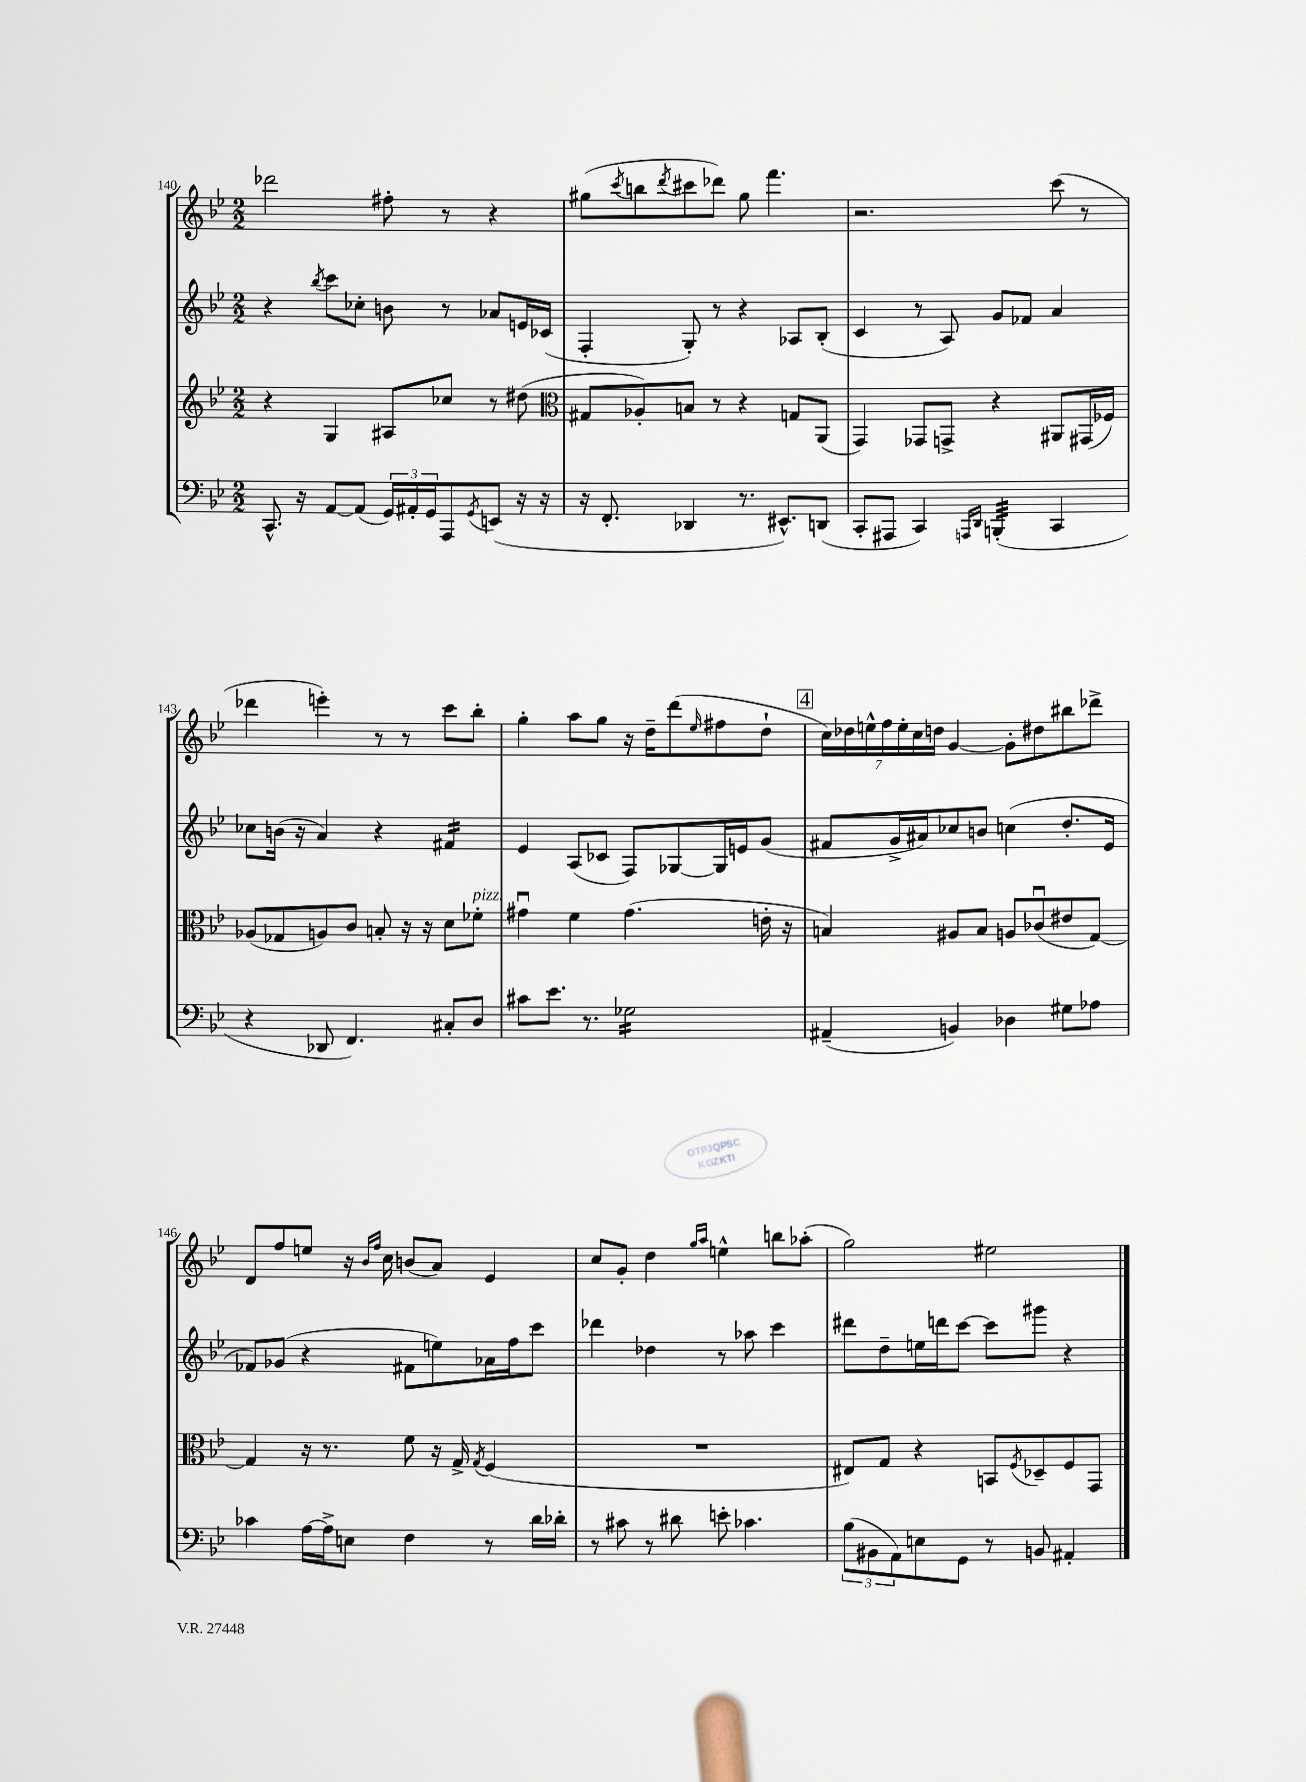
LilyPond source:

<<
\new StaffGroup <<
\new Staff = "s0" {
    \clef treble \key bes \major \numericTimeSignature \time 2/2
    des'''2 fis''8-. r8 r4 |
    gis''8( \acciaccatura { c'''8 } b''8 \acciaccatura { d'''8 } cis'''8 des'''8) gis''8 f'''4. |
    r2. c'''8( r8 |
    des'''4 e'''4-.) r8 r8 c'''8 bes''8-. |
    g''4-. a''8 g''8 r16 d''16-- d'''8( \grace { ees''16 } fis''8 d''8-! |
    \mark \markup { \box "4" } \tuplet 7/4 { c''16) des''16 e''16-^ f''16 e''16-. c''16 d''16 } g'4~ g'8-. dis''8 bis''8 des'''8-> |
    d'8 f''8 e''8 r16 \grace { bes'16 f''16 } c''16 b'8( a'8) ees'4 |
    c''8 g'8-. d''4 \grace { g''16 a''16 } e''4-^ b''8 aes''8-.( |
    g''2) eis''2 \bar "|." |
}
\new Staff = "s1" {
    \clef treble \key bes \major \numericTimeSignature \time 2/2
    r4 \acciaccatura { bes''8 } c'''8 ces''8-. b'8 r8 aes'8 e'16 ces'16( |
    f4-. g8-.) r8 r4 aes8 bes8-.( |
    c'4 r8 a8) g'8 fes'8 a'4 |
    ces''8 b'16( r16 a'4) r4 fis'4:16 |
    ees'4 a8( ces'8 f8) ges8~ ges16 e'16 g'8( |
    \mark \markup { \box "4" } fis'8 g'16-> ais'16) ces''8 b'8 c''4( d''8.-. ees'16 |
    fes'8) ges'8( r4 fis'8 e''8) aes'16 f''16 c'''8 |
    des'''4 des''4 r8 aes''8 c'''4 |
    dis'''8 d''8-- e''16 d'''16 c'''8~ c'''8 gis'''8 r4 \bar "|." |
}
\new Staff = "s2" {
    \clef treble \key bes \major \numericTimeSignature \time 2/2
    r4 g4 ais8 ces''8 r8 dis''8( |
    \clef alto gis8 aes8-.) b8 r8 r4 g8 a,8( |
    g,4) ges,8 g,8-> r4 ais,8 gis,16( fes16) |
    aes8( ges8 a8) c'8 b8-. r16 r16 d'8 fes'8-.^\markup { \italic "pizz." } |
    gis'4\downbow f'4 gis'4.( e'16-. r16 |
    \mark \markup { \box "4" } b4) ais8 b8 a8 ces'8\downbow( eis'8 g8~) |
    g4 r16 r8. f'8 r16 g16-> \acciaccatura { g8 } f4( |
    R1 |
    eis8) g8 r4 b,8 \acciaccatura { f8 } des8-- f8 g,8 \bar "|." |
}
\new Staff = "s3" {
    \clef bass \key bes \major \numericTimeSignature \time 2/2
    c,8.-^ r16 a,8~ a,8( \tuplet 3/2 { g,16) ais,16-. g,16 } a,,8 \acciaccatura { g,8 } e,8( r16 r16 |
    r16 f,8.-. des,4 r8. eis,8.-^) d,8( |
    c,8-. ais,,8 c,4) \grace { a,,16 d,16 } b,,4:32-.( c,4 |
    r4 des,8 f,4.) cis8-. d8 |
    cis'8 ees'8. r8. ges2:16 |
    \mark \markup { \box "4" } ais,4--( b,4) des4 gis8 aes8 |
    ces'4 a16~ a16-> e8 f4 r8 d'16 des'16-. |
    r8 cis'8 r8 dis'8 e'8-. ces'4. |
    \tuplet 3/2 { bes8( bis,8 a,8) } e8 g,8 r8 b,8 ais,4-. \bar "|." |
}
>>
>>
\layout { \context { \Score currentBarNumber = #140 } }
